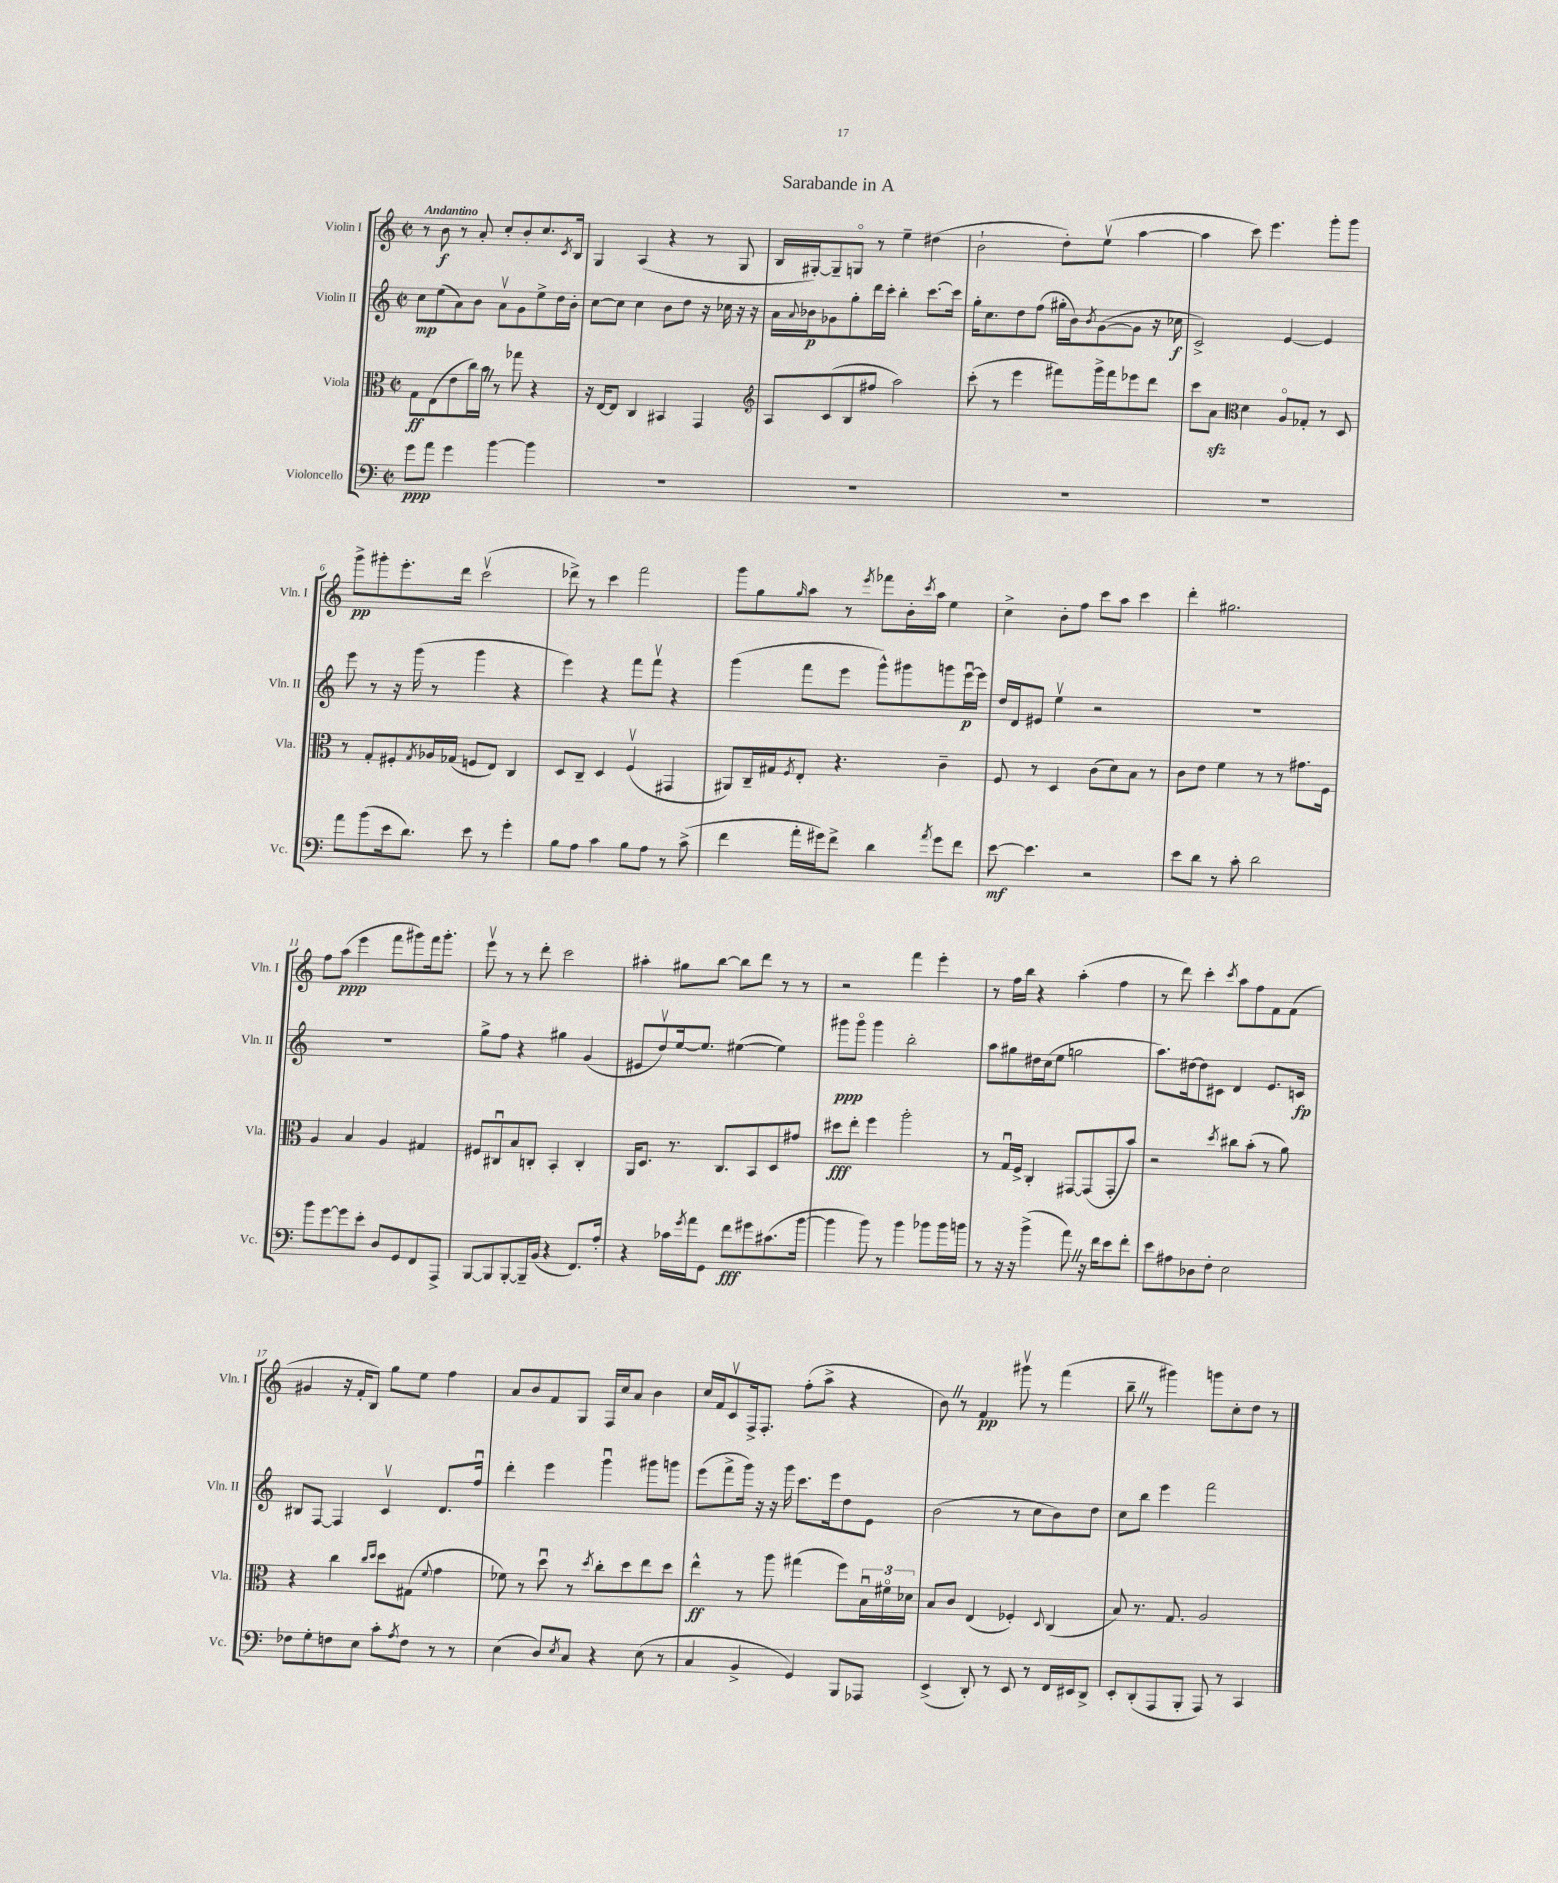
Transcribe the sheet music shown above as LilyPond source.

\header { title = "Sarabande in A" }
<<
\new StaffGroup <<
\new Staff = "s0" \with { instrumentName = "Violin I" shortInstrumentName = "Vln. I" } {
    \clef treble \key c \major \defaultTimeSignature \time 2/2 \tempo "Andantino"
    r8 b'8\f r8 a'8-. c''8-. b'8-. c''8. \acciaccatura { c'8 } b16 |
    g4 a4( r4 r8 g8 |
    b16 gis16~-.) gis8-- g8\flageolet r8 e''4-- dis''4( |
    b'2-! d''8-.) e''8\upbow( a''4~ |
    a''4 c'''8) e'''4. g'''8-. g'''8 |
    g'''8->\pp gis'''8-. e'''8.-. d'''16 c'''2\upbow( |
    des'''8->) r8 c'''4 f'''2 |
    g'''8 g''8 \grace { g''16 } a''8 r8 \acciaccatura { e'''8 } fes'''8 b'16-. \acciaccatura { c'''8 } a''16 e''4 |
    c''4-> b'8-. f''8 c'''8 a''8 c'''4 |
    d'''4-. gis''2. |
    f''8 a''8\ppp( e'''4 f'''8 gis'''8) f'''16 gis'''8.-. |
    e'''8\upbow r8 r8 d'''8-. c'''2 |
    ais''4-. gis''8 b''8~ b''8 d'''8 r8 r8 |
    r2 f'''4 e'''4-. |
    r8 f''16 b''16 r4 a''4-.( f''4 |
    r8 d'''8) c'''4-. \acciaccatura { c'''8 } a''8 f''8 f'8 f'8( |
    gis'4 r16 f'16-. b8) g''8 e''8 f''4 |
    a'8 b'8 f'8 g8 f16 c''16 a'8 b'4 |
    c''16 f'16 c'8\upbow f16-> f8.-. f''8-.( a''8-> r4 |
    b'8) \once \override BreathingSign.text = \markup { \musicglyph "scripts.caesura.straight" } \breathe r8 f'4\pp gis'''8\upbow r8 f'''4( |
    b''8-- \once \override BreathingSign.text = \markup { \musicglyph "scripts.caesura.straight" } \breathe r8 gis'''4) g'''8 c''8-. d''8 r8 \bar "|." |
}
\new Staff = "s1" \with { instrumentName = "Violin II" shortInstrumentName = "Vln. II" } {
    \clef treble \key c \major \defaultTimeSignature \time 2/2
    c''8\mp e''8( a'8) b'8 a'8\upbow g'8 e''8-> d''16 b'16-. |
    c''8~ c''8 c''4 b'8 d''8 r16 ces''16 r16 r16 |
    a'16 \appoggiatura { a'8 } bes'16\p ges'8 g''8-. d'''16 c'''16-. b''4-. c'''8.~ c'''16 |
    g''16-. c''8. d''8 f''8( gis''16-. b'16) \acciaccatura { b'8 } g'8~( g'8 r16 ces''16\f |
    c'2->) e'4~ e'4 |
    e'''8 r8 r16 g'''16( r8 g'''4 r4 |
    e'''4) r4 f'''8 f'''8\upbow r4 |
    g'''4( f'''8 e'''8 g'''8-^) gis'''8 g'''8 e'''16~\downbow\p e'''16 |
    d''16 d'16 eis'8 e''4\upbow r2 |
    R1 |
    R1 |
    g''8-> f''8 r4 gis''4 g'4( |
    eis'8 d''8\upbow) e''16~ e''8. eis''4~( eis''4) |
    gis'''8\ppp gis'''8\flageolet gis'''4 b''2-. |
    a''8 gis''8 dis''16 c''16( e''8 g''2 |
    a''8.) dis''16~ dis''8 cis'8 d'4 e'8. c'16\fp |
    bis8 f8~ f4 c'4\upbow d'8. f''16\downbow |
    d'''4-. e'''4 g'''4\downbow gis'''8 g'''8 |
    e'''8( f'''8-> g'''16) r16 r16 g'''16 c'''8. e'''16 d''8 e'8 |
    b'2( r8 c''8 b'8) d''8 |
    c''8 b''8 e'''4 f'''2 \bar "|." |
}
\new Staff = "s2" \with { instrumentName = "Viola" shortInstrumentName = "Vla." } {
    \clef alto \key c \major \defaultTimeSignature \time 2/2
    g8\ff e8( e'8 c''16) b'16 \once \override BreathingSign.text = \markup { \musicglyph "scripts.caesura.straight" } \breathe r8 ges''8 r4 |
    r16 e16~ e8 c4 bis,4 g,4 |
    \clef treble a8 c'8( b8 fis''8 a''2) |
    c'''8-.( r8 e'''4 fis'''8) g'''16-> fis'''16 ees'''8 d'''8 |
    c'''8 a'8\sfz \clef alto d'4 a8\flageolet ges8-. r8 d8 |
    r8 g8-. fis8-. \acciaccatura { g8 } aes16 ges16( f8 e8) c4 |
    d8 c8-- d4 f4\upbow( gis,4 |
    ais,8) c16-- gis16 \acciaccatura { f8 } e8-. r4. c'4-- |
    f8 r8 d4 c'8( d'8) b8 r8 |
    c'8 e'8 f'4 r8 r8 gis'8. f16 |
    a4 b4 a4 gis4 |
    fis8 cis8\downbow b8 c8-. b,4-. c4-. |
    a,16 d8. r8. c8. b,8 d8 gis'8 |
    dis''8\fff e''8-. f''4 a''2-. |
    r8 g16\downbow f16-> c4-. gis,8~ gis,8( gis,8-. b'8) |
    r2 \acciaccatura { d''8 } cis''8 b'8-.( r8 a'8) |
    r4 c''4 \grace { c''16 d''16 } d''8 gis8( \appoggiatura { f'8 } g'4 |
    fes'8) r8 d''8\downbow r8 \acciaccatura { d''8 } c''8-. d''8 e''8 d''8 |
    e''4-^\ff r8 a''8 gis''4( f''8) \tuplet 3/2 { b16\downbow fis'16\flageolet des'16 } |
    b8 c'8 e4( fes4-.) \appoggiatura { d8 } c4( |
    b8) r8. g8. a2 \bar "|." |
}
\new Staff = "s3" \with { instrumentName = "Violoncello" shortInstrumentName = "Vc." } {
    \clef bass \key c \major \defaultTimeSignature \time 2/2
    g'8\ppp a'8 g'4 b'4~ b'4 |
    R1 |
    R1 |
    R1 |
    R1 |
    a'8 b'8( e'16 d'8.) e'8 r8 g'4-. |
    b8 a8 c'4 b8 a8 r8 c'8->( |
    f'4 a'16-. gis'16) f'8-> d'4 \acciaccatura { a'8 } gis'8 f'8 |
    e'8~\mf e'4. r2 |
    e'8 d'8 r8 c'8-. d'2 |
    b'8 g'8~ g'8 e'8-. d8 g,8 f,8 a,,8-> |
    b,,8~ b,,8 b,,8~-. b,,16-- b,16( r4 f,8.) a16-. |
    r4 ces'16 \acciaccatura { g'8 } a'16 g,8 f'8\fff gis'8 cis'8.( b'16~ |
    b'4 b'8) r8 b'4 bes'8 bes'16 b'16 |
    r8 r16 r16 b'4->( a'8) \once \override BreathingSign.text = \markup { \musicglyph "scripts.caesura.straight" } \breathe r16 f'16 e'8 f'8-. |
    e'8 ais8 des8 f8-. e2 |
    fes8 g8-. f8 e8 c'8-. \acciaccatura { a8 } f8 r8 r8 |
    e4( d8) \acciaccatura { e8 } c8 r4 e8( r8 |
    c4 b,4-> g,4) b,,8 aes,,8 |
    e,4->( d,8-.) r8 e,8 r8 f,16 eis,16 d,8-> |
    e,8-. d,8-.( a,,8 b,,8-. a,,8) r8 c,4 \bar "|." |
}
>>
>>
